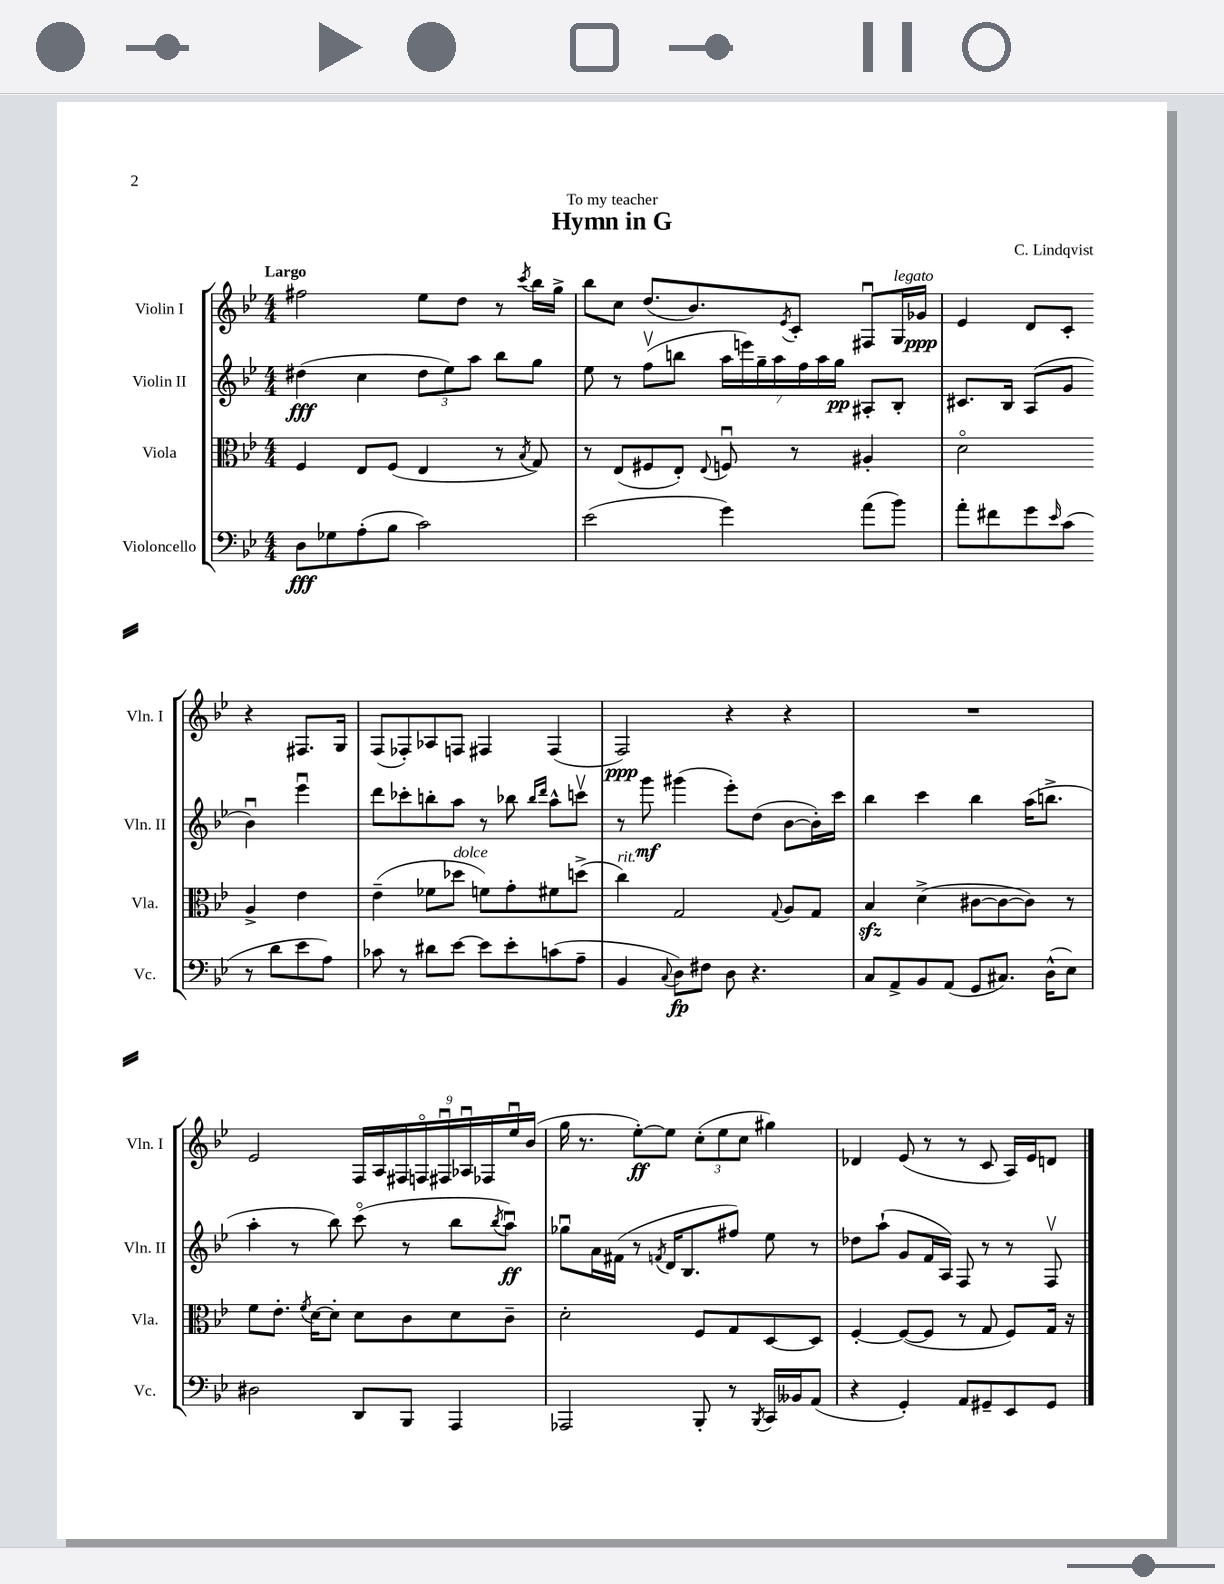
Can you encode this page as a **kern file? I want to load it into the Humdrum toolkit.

**kern	**kern	**kern	**kern
*staff4	*staff3	*staff2	*staff1
*clefF4	*clefC3	*clefG2	*clefG2
*k[b-e-]	*k[b-e-]	*k[b-e-]	*k[b-e-]
*M4/4	*M4/4	*M4/4	*M4/4
8D\L	4F/	(4dd#\	2ff#\
8G-\	.	.	.
(8A'\	8E-/L	4cc\	.
8B-\J	(8F/J	.	.
2c\)	4E-/	12dd#\L	8ee-\L
.	.	12ee-\)	.
.	.	.	8dd\J
.	.	12aa\J	.
.	8r	8bb-\L	8r
.	8qB-/	.	8qccc/
.	8G/)	8gg\J	16bb-\LL
.	.	.	16gg^\JJ
=	=	=	=
(2e-\	8r	8ee-\	8bb-\L
.	(8E-/L	8r	8cc\J
.	8F#/	(8ffv\L	(8.dd/L
.	8E-'/J)	8bb\J	.
.	.	.	8.b-/)
.	8qqE-/	.	.
4g\)	8Fu/	28aa\LL	.
.	.	28eee\)	.
.	.	28gg~\	.
.	.	28aa\	.
.	.	.	8qe-/
.	8r	.	8c'/J
.	.	28ff\	.
.	.	28aa\	.
.	.	28gg\JJ	.
(8a\L	4A#'/	8A#'/L	8F#u/L
8b-\J)	.	8B-'/J	16G/L
.	.	.	16g-/JJ
=	=	=	=
8a'\L	2do\	8.c#/L	4e-/
8f#\	.	.	.
.	.	16B-/Jk	.
8g\	.	(8A/L	8d/L
16qqe-/	.	.	.
(8c\J	.	8g/J	8c'/J
8r	4A^/	4b-u\)	4r
8d\L	.	.	.
8e-\	4e-\	4eee-u\	8.F#/L
8A\J)	.	.	.
.	.	.	16G/Jk
=	=	=	=
8c-\	(4e-~\	8ddd\L	(8F/L
8r	.	8ccc-'\	8F-'/)
8d#\L	8f-\L	8bb'\	8A-/
[8e-\J	8dd-\J	8aa\J	8F/J
8e-\]L	8f\L)	8r	4F#/
8e-'\	8g'\	8bb-\	.
.	.	16qqbb-/LL	.
.	.	16qqddd/JJ	.
(8c\	8f#\	8aa^^\L	(4F#/
8A~\J	(8dd^\J	8cccv\J	.
=	=	=	=
4BB-/	4cc\)	8r	2F/)
.	.	8ggg\	.
8qqC/	.	.	.
8D\L)	2G/	(4ggg#\	.
8F#\J	.	.	.
8D\	.	8eee-'\L)	4r
4.r	.	(8dd\J	.
.	8qqG/	.	.
.	8A/L	[8b-\L	4r
.	8G/J	16b-'\]L)	.
.	.	16ccc\JJ	.
=	=	=	=
8C/L	4B-/	4bb-\	1r
8AA^/	.	.	.
8BB-/	(4d^\	4ccc\	.
(8AA/J	.	.	.
8GG/L	[8c#\L	4bb-\	.
8.C#/J)	8c#\_	.	.
.	8c#\]J)	(16aa\LK	.
(16D^^\LK	.	8.bb^\J	.
8E-\J)	8r	.	.
=	=	=	=
2D#\	8f\L	4aa'\	2e-/
.	8.e-'\J	.	.
.	.	8r	.
.	8qf/	.	.
.	[16d\LK	.	.
.	8d'\]J	8bb-\)	.
8DD/L	8d\L	(8ccco\	18F/LL
.	.	.	18A/
.	.	.	18F#/
8BBB-/J	8c\	8r	.
.	.	.	18Fo/
.	.	.	18F#u/
4AAA/	8d\	8bb-\L	.
.	.	.	18A-u/
.	.	.	18F-/
.	.	8qbb-/	.
.	8c~\J	8aau\J)	.
.	.	.	18ee-u/
.	.	.	(18b-/JJ
=	=	=	=
2AAA-/	2d'\	8gg-u\L	16gg\
.	.	.	8.r
.	.	16a\L	.
.	.	(16f#\JJ	.
.	.	8r	[8ee-'\L)
.	.	8qf/	.
.	.	16d/LK	8ee-\]J
.	.	8.B-/	.
8BBB-'/	8F/L	.	(12cc'\L
.	.	.	12ee-\
8r	8G/	8ff#/J)	.
.	.	.	12cc\J
8qBBB-/	.	.	.
16CC/LL	[8D/	8ee-\	4gg#\)
16BB--/J	.	.	.
(8AA/J	8D/]J	8r	.
=	=	=	=
4r	[4F'/	8dd-\L	4d-/
.	.	(8aa`\J	.
4GG'/)	(8F/_L	8g/L	(8e-/
.	8F/]J	16f/L	8r
.	.	16A/JJ)	.
8AA/L	8r	8F/	8r
8GG#~/	8G/	8r	8c/
8EE-/	8F/L)	8r	16A/LL)
.	.	.	16e-/J
8GG#/J	16G/Jk	8Fv/	8d/J
.	16r	.	.
==	==	==	==
*-	*-	*-	*-
